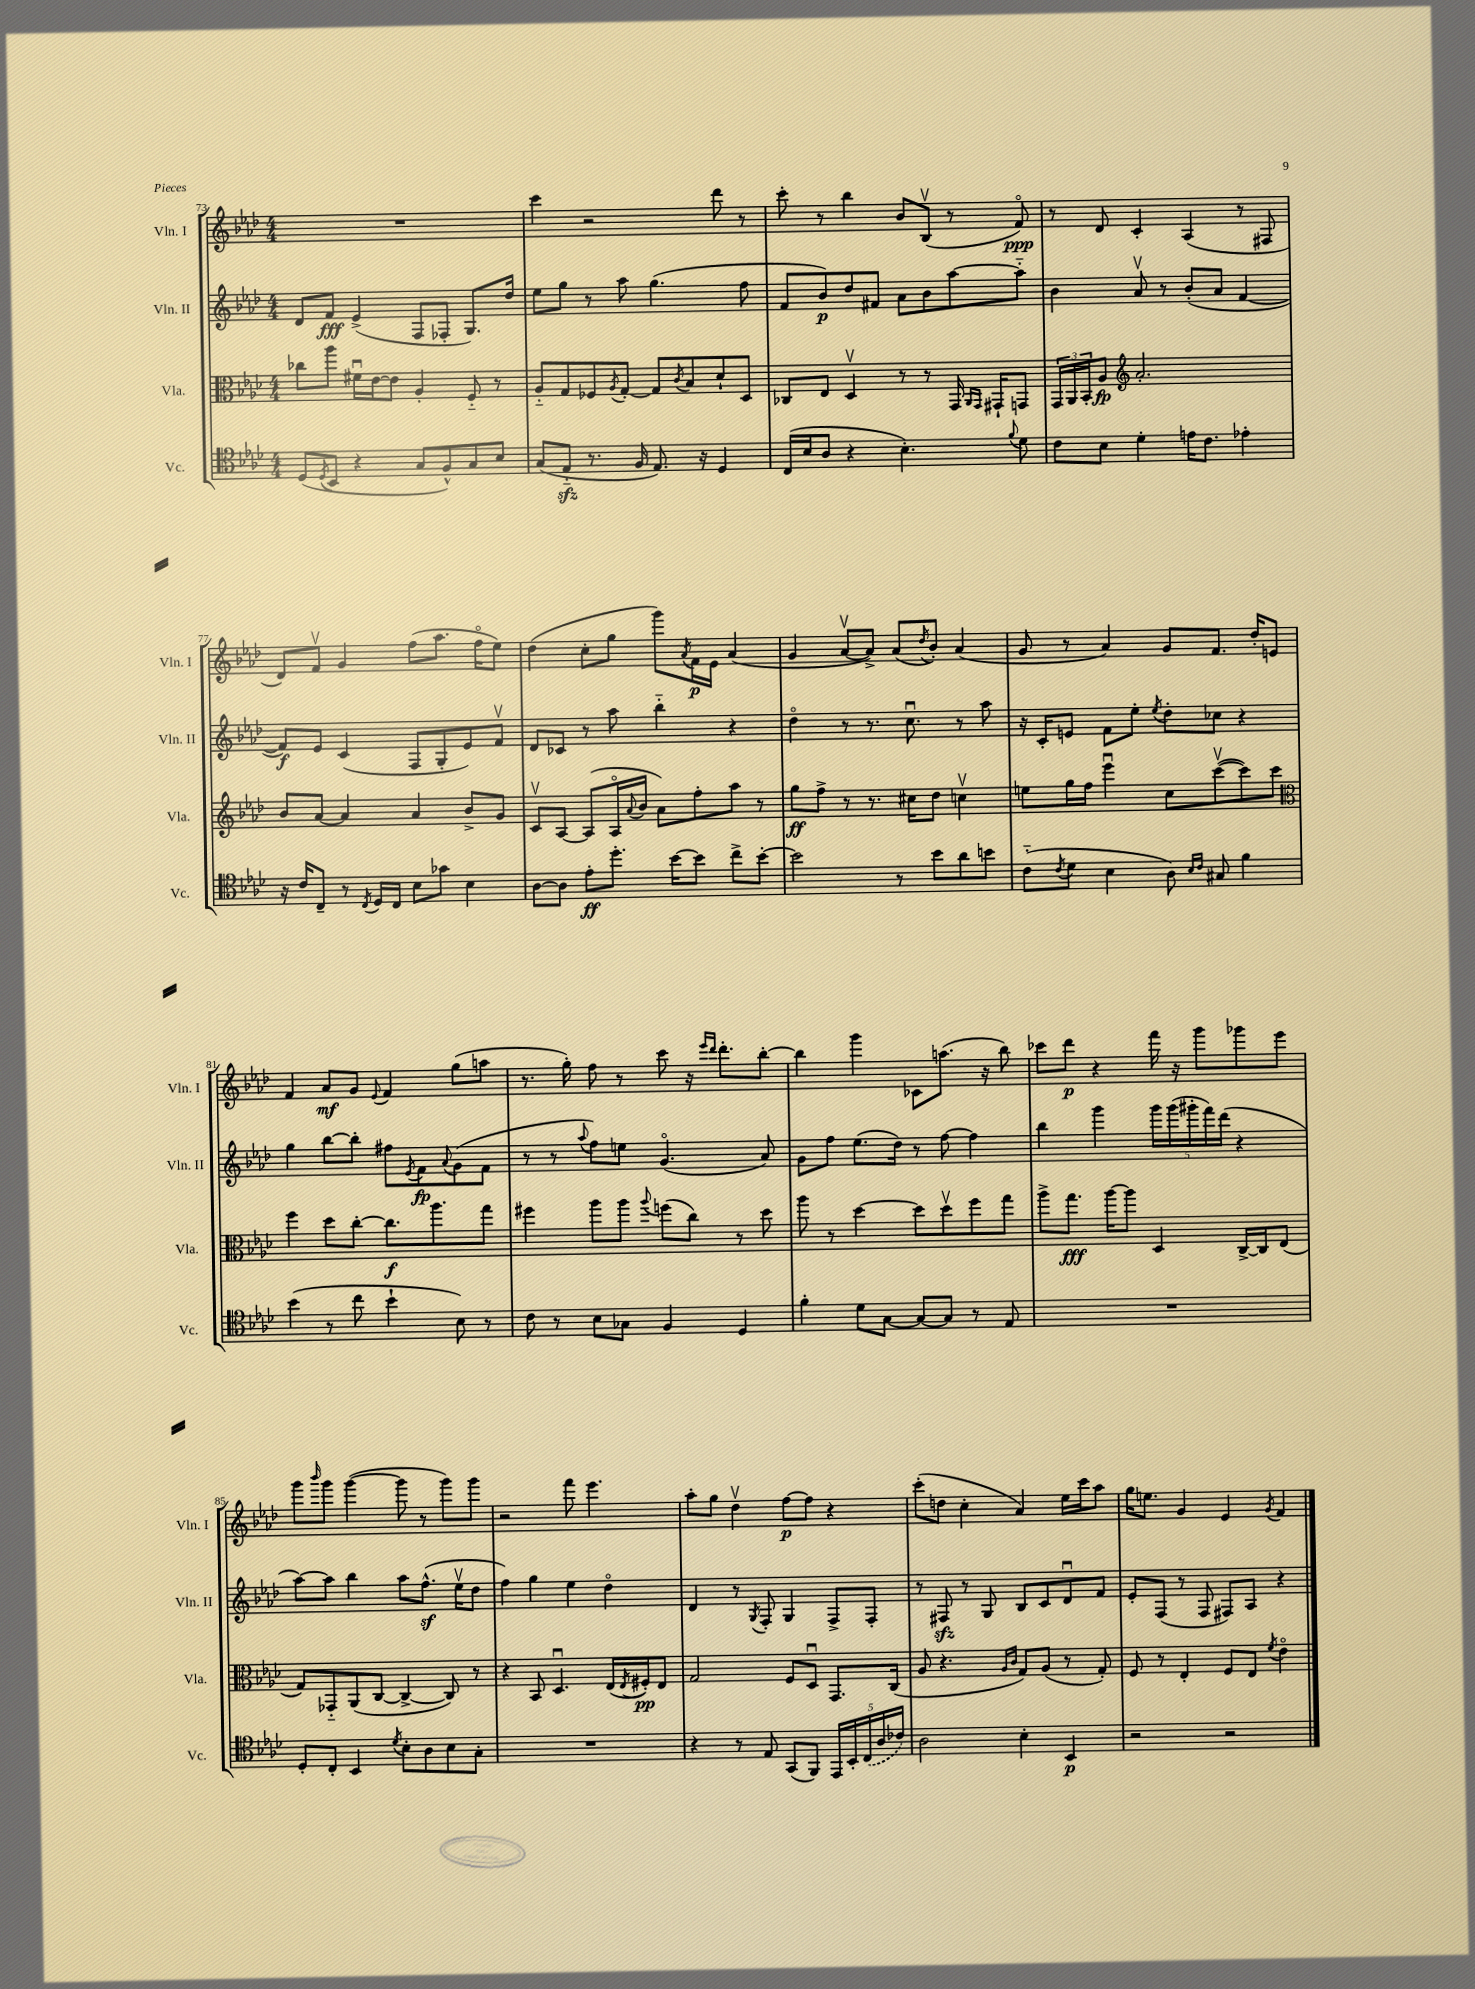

**kern	**kern	**kern	**kern
*staff4	*staff3	*staff2	*staff1
*clefC4	*clefC3	*clefG2	*clefG2
*k[b-e-a-d-]	*k[b-e-a-d-]	*k[b-e-a-d-]	*k[b-e-a-d-]
*M4/4	*M4/4	*M4/4	*M4/4
(8D-	8cc-	8d-	1r
8qD-	.	.	.
8BB-	8aa-	8f	.
4r	16f#u	(4e-^	.
.	[16e-	.	.
.	8e-]	.	.
8G	4A-'	8F	.
8F^^)	.	8F-'	.
8G	8F'~	8.G)	.
8B-	8r	.	.
.	.	16dd-	.
=	=	=	=
(8G	8A-'~	8ee-	4ccc
8E-'~	8G	8gg	.
8.r	8F-	8r	2r
.	8qA-	.	.
.	[8G'	8aa-	.
16F	.	.	.
8.E-)	8G]	(4.gg	.
.	8qc	.	.
.	8B-	.	.
16r	.	.	.
4D-	8d-`	.	8ddd-
.	8D-	8ff	8r
=	=	=	=
(16C	8C-	8f	8ccc'
16B-	.	.	.
8A-	8E-	8b-)	8r
4r	4D-v	8dd-	4bb-
.	.	8f#	.
4.B-')	8r	8a-	8b-
.	8r	8b-	(8B-v
.	16GG	[8aa-	8r
.	16qqAA-	.	.
.	16qqGG	.	.
.	16GG#`	.	.
8qqf	.	.	.
8d-	8GG	8aa-'~]	8fo)
=	=	=	=
8c	24GG	4b-	8r
.	24AA-	.	.
.	24BB-'	.	.
8B-	8A-	.	8d-
*	*clefG2	*	*
4d-'	2.a-'	8a-v	4c'
.	.	8r	.
16e	.	(8b-'	(4A-
8.c	.	.	.
.	.	8a-	.
4e-'	.	[4f	8r
.	.	.	8F#
=	=	=	=
16r	8b-	8f])	8d-)
16c	.	.	.
8C~	[8a-	8e-	8fv
8r	4a-]	(4c	4g
8qC	.	.	.
16D-	.	.	.
16C	.	.	.
8B-	4a-	8F	(8ff
8g-	.	8G'	8.aa-
4B-	8b-^	8e-)	.
.	.	.	16ffo
.	8g	8fv	8ee-)
=	=	=	=
[8A-	8cv	8d-	(4dd-
8A-]	[8A-	8c-	.
8e-'	(8A-]	8r	8cc'
8.dd-'	16A-o	8aa-	8gg
.	8qqa-	.	.
.	16b-	.	.
.	8a-)	4bb-'~	8ggg)
[16b-	.	.	.
.	.	.	8qa-
8b-]	8ff'	.	16f
.	.	.	16e-
8cc^	8aa-	4r	(4a-
[8b-'	8r	.	.
=	=	=	=
2b-]	8gg	4dd-o	4g
.	8ff^	.	.
.	8r	8r	[8a-v
.	8.r	8.r	8a-^])
8r	.	.	(8a-
.	16cc#	8.ccu	.
.	.	.	8qdd-
8b-	8dd-	.	8b-')
8a-	4ccv	8r	(4a-
8b	.	8aa-	.
=	=	=	=
(8c'~	8ee	16r	8g
.	.	16c'	.
8qc	.	.	.
8d-	16gg	8e	8r
.	16ff	.	.
4B-	4eee-u	8f	4a-)
.	.	8ee-'	.
.	.	8qee-	.
8A-)	8cc	8dd-'	8g
16qqB-	.	.	.
16qqc	.	.	.
8G#	([8cccv	8cc-	8.f
4f	8ccc])	4r	.
.	.	.	16dd-'
.	8ccc	.	8e
=	=	=	=
*	*clefC3	*	*
(4b-	4ff	4gg	4f
8r	8dd-	[8bb-	8a-
8cc	[8cc'	8bb-']	8g
.	.	.	8qqe-
4b-`	8.cc]	8ff#	4f
.	.	8qe-	.
.	.	8f	.
.	8.aa-	.	.
.	.	8qqa-	.
8B-)	.	(8g	(8gg
8r	8gg	8f	8aa
=	=	=	=
8c	4ff#	8r	8.r
8r	.	8r	.
.	.	.	16gg')
.	.	8qqaa-	.
8B-	8aa-	8ff)	8ff
8G-	8aa-	8ee	8r
.	8qqaa-	.	.
4F	(8ff	(4.go	8ccc
.	8cc)	.	16r
.	.	.	16qqeee-
.	.	.	16qqddd-
.	.	.	8.ddd-'
4D-	8r	.	.
.	8dd-	8a-)	[8bb-'
=	=	=	=
4f'	8aa-	8g	4bb-]
.	8r	8ff	.
8d-	[4dd-	(8.ee-	4ggg
[8G	.	.	.
.	.	16dd-)	.
8G_	8dd-]	8r	8c-
8G]	8dd-v	[8ff	(8.aa
8r	8ff	4ff]	.
.	.	.	16r
8E-	8gg	.	8bb-)
=	=	=	=
1r	8aa-^	4bb-	8ccc-
.	8.gg	.	8ddd-
.	.	4ggg	4r
.	[16aa-	.	.
.	8aa-]	.	.
.	4D-	20ggg	16fff
.	.	(20ggg	.
.	.	.	16r
.	.	20ggg#'	.
.	.	.	8ggg
.	.	20fff)	.
.	.	(20ddd-	.
.	[16C^	4r	8ggg-
.	16C]	.	.
.	(8E-	.	8eee-
=	=	=	=
8D-'	8G)	[8aa-)	8ggg
.	.	.	16qqbbb-
8C'	8GG-'~	8aa-]	8ggg
4BB-	(8AA-	4bb-	([4ggg
.	[8C	.	.
8qd-	.	.	.
8B-'	4C^_	8aa-	8ggg]
8A-	.	(8.ff^^	8r
8B-	8C])	.	8ggg)
.	.	16ee-v	.
8G'	8r	8dd-	8ggg
=	=	=	=
1r	4r	4ff)	2r
.	8BB-	4gg	.
.	4.D-u	.	.
.	.	4ee-	8fff
.	.	.	4.eee-
.	(16E-	4dd-o	.
.	8qE-	.	.
.	16F#')	.	.
.	8E-	.	.
=	=	=	=
4r	2G	4d-	8aa-'
.	.	.	8gg
8r	.	8r	4dd-v
.	.	8qG	.
8E-	.	8F'	.
(8GG	8F	4G	[8ff
8FF)	8D-u	.	8ff]
20EE-	8.GG	8F^	4r
20BB-'	.	.	.
(20C	.	.	.
.	.	8F'	.
20A-	.	.	.
.	(16C	.	.
20c-)	.	.	.
=	=	=	=
2A-	8A-	8r	(8ccc'
.	4.r	8F#	8dd
.	.	8r	4cc'
.	.	8G	.
.	16qqA-	.	.
.	16qqc	.	.
4B-'	8G)	8B-	4a-)
.	(8A-	8c	.
4BB-	8r	8d-u	16ee-
.	.	.	16ccc
.	8G')	8f	8aa-
=	=	=	=
2r	8F	8e-'	16gg
.	.	.	8.ee
.	8r	(8F	.
.	4E-'	8r	4g
.	.	8F	.
2r	8F	8F#)	4e-
.	8E-	8A-	.
.	8qf	.	8qg
.	4e-o	4r	4f
==	==	==	==
*-	*-	*-	*-
